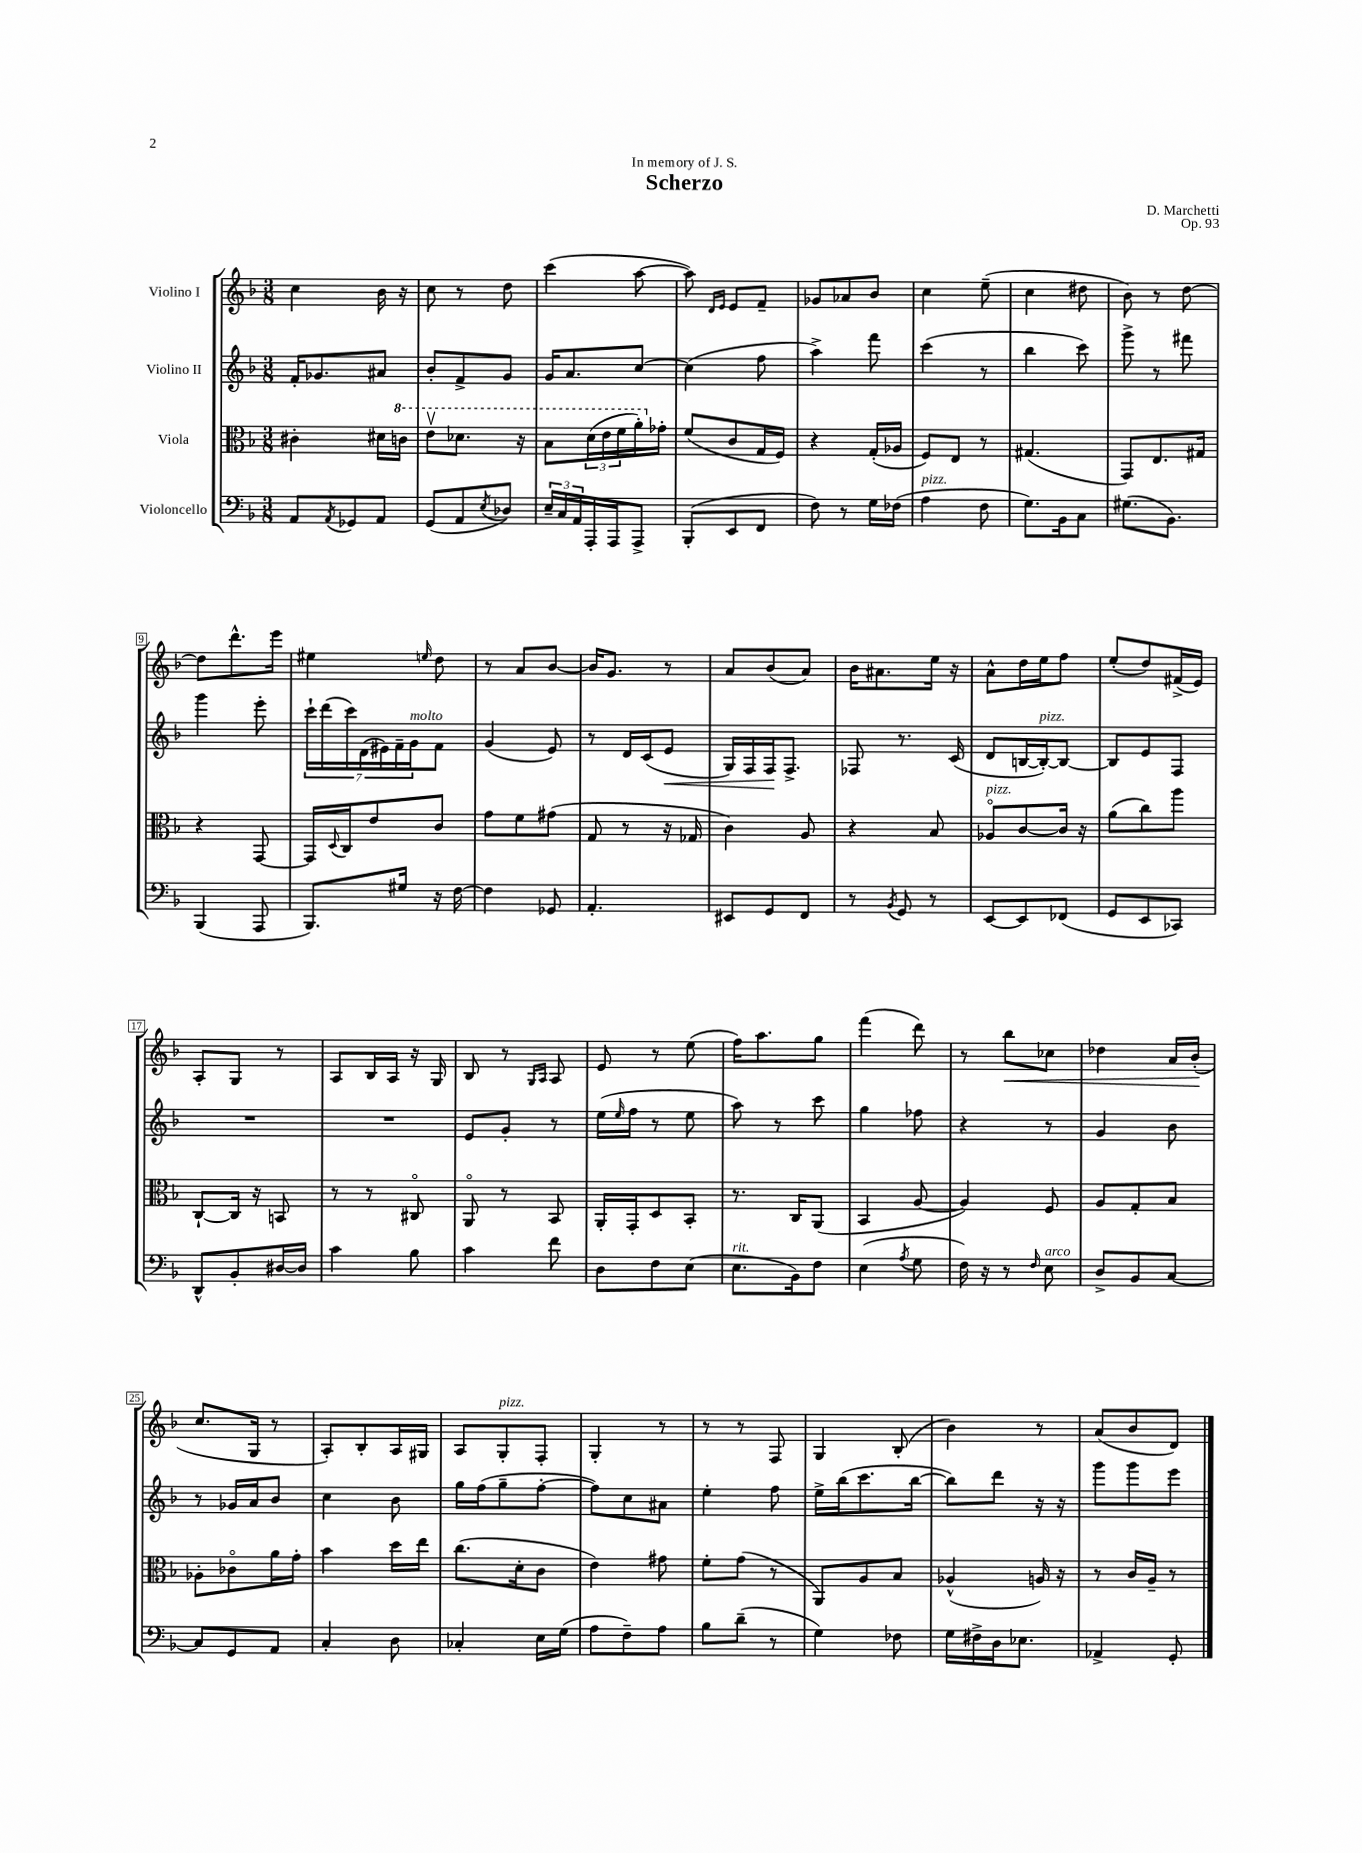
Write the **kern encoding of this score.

**kern	**kern	**kern	**dynam	**kern	**dynam
*part4	*part3	*part2	*part2	*part1	*part1
*staff4	*staff3	*staff2	*staff2	*staff1	*staff1
*I"Violoncello	*I"Viola	*I"Violino II	*	*I"Violino I	*
*clefF4	*clefC3	*clefG2	*	*clefG2	*
*k[b-]	*k[b-]	*k[b-]	*	*k[b-]	*
*M3/8	*M3/8	*M3/8	*	*M3/8	*
=1	=1	=1	=1	=1	=1
8AA/L	4c#X'\	16f'/KL	.	4cc\	.
.	.	8.g-X/	.	.	.
8qAA/	.	.	.	.	.
8GG-X/	.	.	.	.	.
8AA/J	16d#X\LL	8a#X/J	.	16b-\	.
*	*8va	*	*	*	*
.	16ccn\JJ	.	.	16r	.
=2	=2	=2	=2	=2	=2
(8GG/L	8eev\L	8b-'/L	.	8cc\	.
8AA/	8.dd-X\J	8f^/	.	8r	.
8qE/	.	.	.	.	.
8D-X/J)	.	8g/J	.	8dd\	.
.	16r	.	.	.	.
=3	=3	=3	=3	=3	=3
24E~/LL	8b-\L	16g/KL	.	(4ccc\	.
24C/	.	.	.	.	.
.	.	8.a/	.	.	.
24AA/	.	.	.	.	.
16AAA'/	(24dd\L	.	.	.	.
.	24ee\	.	.	.	.
16AAA/J	.	.	.	.	.
.	24ff\	.	.	.	.
8AAA^/J	16aa'\)	[8cc/J	.	[8aa\	.
*	*X8va	*	*	*	*
.	16g-X'\JJ	.	.	.	.
=4	=4	=4	=4	=4	=4
(8BBB-'/L	(8f/L	(4cc\]	.	8aa\])	.
.	.	.	.	16qqd/LL	.
.	.	.	.	16qqe/JJ	.
8EE/	8c/	.	.	8e/L	.
8FF/J	16G/L	8ff\	.	8f~/J	.
.	16F/JJ)	.	.	.	.
=5	=5	=5	=5	=5	=5
8F\)	4r	4aa^\)	.	8g-X/L	.
8r	.	.	.	8a-X/	.
16G\LL	(16G'/LL	8fff\	.	8b-/J	.
(16F-X\JJ	16A-X/JJ	.	.	.	.
=6	=6	=6	=6	=6	=6
!LO:TX:a:i:t=pizz.	!	!	!	!	!
4A\	8F/L)	(4ccc\	.	4cc\	.
.	8E/J	.	.	.	.
8F\	8r	8r	.	(8ee~\	.
=7	=7	=7	=7	=7	=7
8.G\L)	(4.G#X/	4bb-\	.	4cc\	.
16BB-\k	.	.	.	.	.
8C\J	.	8ccc\)	.	8dd#X\	.
=8	=8	=8	=8	=8	=8
(8.G#X\L	8GG/L)	8ggg^\	.	8b-\)	.
.	8.E/	8r	.	8r	.
8.BB-\J)	.	.	.	.	.
.	.	8fff#X\	.	[8dd\	.
.	16G#X/Jk	.	.	.	.
!!LO:LB:g=z
=9	=9	=9	=9	=9	=9
(4BBB-/	4r	4ggg\	.	8dd\L]	.
.	.	.	.	8.ddd^^\	.
8AAA/	[8GG/	8eee'\	.	.	.
.	.	.	.	16eee\Jk	.
=10	=10	=10	=10	=10	=10
8.BBB-/L)	16GG/LL]	28ccc`\LL	.	4ee#X\	.
.	.	(28ddd\	.	.	.
.	8qqD/	.	.	.	.
.	16C/J	.	.	.	.
.	.	28ccc\)	.	.	.
.	.	(28d\	.	.	.
.	8e/	.	.	.	.
.	.	28e#X\)	.	.	.
.	.	28f~\	.	.	.
16G#X/Jk	.	.	.	.	.
!	!	!LO:TX:a:i:t=molto	!	!	!
.	.	28g\J	.	.	.
.	.	.	.	16qqeen/	.
16r	8c/J	8f\J	.	8dd\	.
[16F\	.	.	.	.	.
=11	=11	=11	=11	=11	=11
4F\]	8g\L	(4g/	.	8r	.
.	8f\	.	.	8a/L	.
8GG-X/	(8g#X\J	8e/)	.	[8b-/J	.
=12	=12	=12	=12	=12	=12
4.AA'/	8G/	8r	.	16b-/KL]	.
.	.	.	.	8.g/J	.
.	8r	16d/LL	.	.	.
.	.	(16c/J	.	.	.
!	!	!	!LO:HP:b	!	!
.	16r	8e/J	<	8r	.
.	16G-X/	.	.	.	.
=13	=13	=13	=13	=13	=13
8EE#X/L	4c\)	16G/LL)	.	8a/L	.
.	.	16F/	.	.	.
8GG/	.	16F/J	.	(8b-/	.
.	.	8.F^/J	[	.	.
8FF/J	8A/	.	.	8a/J)	.
=14	=14	=14	=14	=14	=14
8r	4r	8F-X/	.	16b-\KL	.
.	.	.	.	8.a#X\	.
8qBB-/	.	.	.	.	.
8GG/	.	8.r	.	.	.
8r	8B-/	.	.	16ee\Jk	.
.	.	(16c/	.	16r	.
=15	=15	=15	=15	=15	=15
!	!LO:TX:a:i:t=pizz.	!	!	!	!
[8EE/L	8A-X/L	8d/L	.	8a^^\L	.
8EE/]	[8c/	[16Bn/L	.	16dd\L	.
!	!	!LO:TX:a:i:t=pizz.	!	!	!
.	.	16B'/J_)	.	16ee\J	.
(8FF-X/J	16c/Jk]	8B/J_	.	8ff\J	.
.	16r	.	.	.	.
=16	=16	=16	=16	=16	=16
8GG/L	(8a\L	8B/L]	.	(8ee'/L	.
8EE/	8cc\)	8e/	.	8dd/)	.
8CC-X/J)	8aa\J	8F/J	.	(16f#X^/L	.
.	.	.	.	16e/JJ)	.
!!LO:LB:g=z
=17	=17	=17	=17	=17	=17
8DD^^/L	[8C`/L	4.r	.	8A'/L	.
8BB-'/	16C/Jk]	.	.	8G/J	.
.	16r	.	.	.	.
[16D#X/L	8BBn/	.	.	8r	.
16D#/JJ]	.	.	.	.	.
=18	=18	=18	=18	=18	=18
4c\	8r	4.r	.	8A/L	.
.	8r	.	.	16B-/L	.
.	.	.	.	16A/JJ	.
8B-\	8C#X/	.	.	16r	.
.	.	.	.	16G/	.
=19	=19	=19	=19	=19	=19
4c\	8AA/	8e/L	.	8B-/	.
.	8r	8g'/J	.	8r	.
.	.	.	.	16qqG/LL	.
.	.	.	.	16qqA/JJ	.
8f\	8BB-/	8r	.	8A/	.
=20	=20	=20	=20	=20	=20
8D\L	16AA'/LL	(16ee\LL	.	8e/	.
.	.	16qqee/	.	.	.
.	16GG'/J	16ff\JJ	.	.	.
8F\	8D/	8r	.	8r	.
(8E\J	8BB-'/J	8ee\	.	(8ee\	.
=21	=21	=21	=21	=21	=21
!LO:TX:a:i:t=rit.	!	!	!	!	!
8.E\L	8.r	8aa\)	.	16ff\KL)	.
.	.	.	.	8.aa\	.
.	.	8r	.	.	.
16BB-\k)	16C/KL	.	.	.	.
8F\J	(8AA/J	8ccc\	.	8gg\J	.
=22	=22	=22	=22	=22	=22
(4E\	4BB-/	4gg\	.	(4fff\	.
8qA/	.	.	.	.	.
8G\	[8A/	8ff-X\	.	8ddd\)	.
=23	=23	=23	=23	=23	=23
16F\)	4A/])	4r	.	8r	.
16r	.	.	.	.	.
!	!	!	!	!	!LO:HP:b
8r	.	.	.	8bb-\L	<
16qqF/	.	.	.	.	.
!LO:TX:a:i:t=arco	!	!	!	!	!
8E\	8F/	8r	.	8cc-X\J	.
=24	=24	=24	=24	=24	=24
8D^/L	8A/L	4g/	.	4dd-X\	.
8BB-/	8G'/	.	.	.	.
[8C/J	8B-/J	8b-\	.	16a/LL	.
.	.	.	.	(16b-'/JJ	.
.	.	.	.	.	[
!!LO:LB:g=z
=25	=25	=25	=25	=25	=25
8C/L]	8A-X'\L	8r	.	8.cc/L	.
8GG/	8c-X\	16g-X/LL	.	.	.
.	.	16a/J	.	16G/Jk	.
8AA/J	16a\L	8b-/J	.	8r	.
.	16g'\JJ	.	.	.	.
=26	=26	=26	=26	=26	=26
4C'/	4b-\	4cc\	.	8A'/L)	.
.	.	.	.	8B-'/	.
8D\	16dd\LL	8b-\	.	16A/L	.
.	16ee\JJ	.	.	16G#X/JJ	.
=27	=27	=27	=27	=27	=27
4C-X'/	(8.cc\L	16gg\LL	.	8A/L	.
.	.	(16ff\J	.	.	.
!	!	!	!	!LO:TX:a:i:t=pizz.	!
.	.	8gg~\	.	8G'/	.
.	16d'\k	.	.	.	.
16E\LL	8c\J	[8ff'\J	.	8F'/J	.
(16G\JJ	.	.	.	.	.
=28	=28	=28	=28	=28	=28
8A\L	4e\)	8ff\L])	.	4G'/	.
8F~\)	.	8cc\	.	.	.
8A\J	8g#X\	8a#X\J	.	8r	.
=29	=29	=29	=29	=29	=29
8B-\L	8f'\L	4ee'\	.	8r	.
(8d~\J	(8g\J	.	.	8r	.
8r	8r	8ff\	.	8F/	.
=30	=30	=30	=30	=30	=30
4G\)	8AA/L)	16ee^\LL	.	4G/	.
.	.	(16bb-\J	.	.	.
.	8A/	8.ccc\	.	.	.
8F-X\	8B-/J	.	.	(8B-'/	.
.	.	[16bb-\Jk	.	.	.
=31	=31	=31	=31	=31	=31
16G\LL	(4A-X^^/	8bb-\L])	.	4b-\)	.
16F#X^\	.	.	.	.	.
16D\J	.	8ddd\J	.	.	.
8.E-X\J	.	.	.	.	.
.	16An/)	16r	.	8r	.
.	16r	16r	.	.	.
=32	=32	=32	=32	=32	=32
4AA-X^/	8r	8ggg\L	.	(8a/L	.
.	16c/LL	8ggg\	.	8b-/	.
.	16A~/JJ	.	.	.	.
8GG'/	8r	8eee\J	.	8d/J)	.
==	==	==	==	==	==
*-	*-	*-	*-	*-	*-
